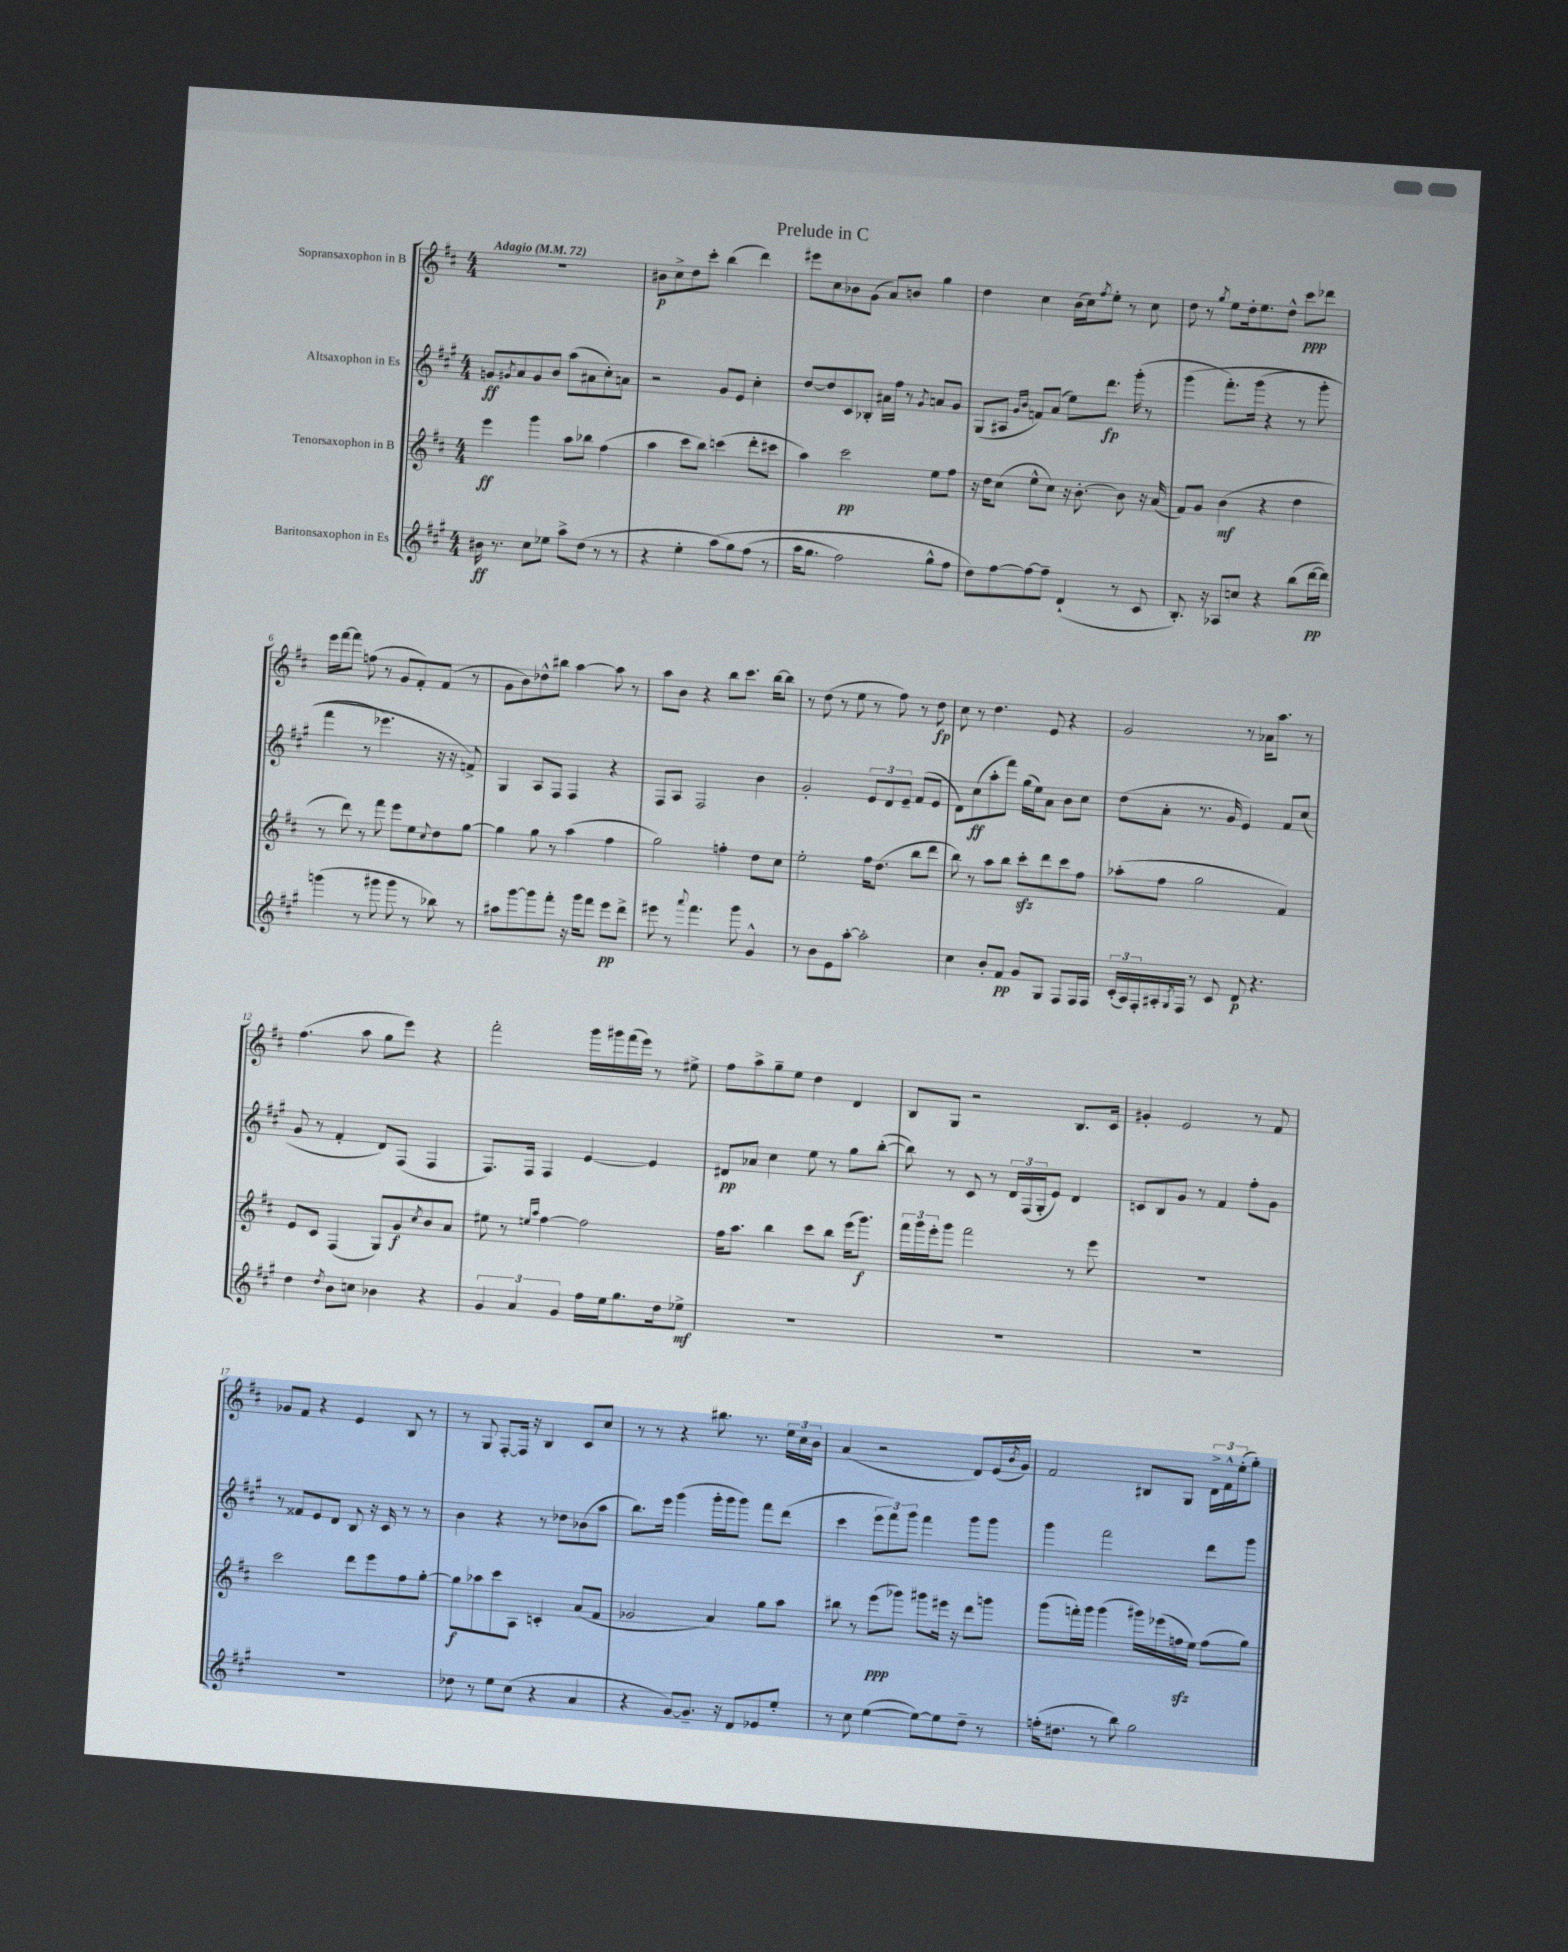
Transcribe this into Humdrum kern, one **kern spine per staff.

**kern	**kern	**kern	**kern
*staff4	*staff3	*staff2	*staff1
*clefG2	*clefG2	*clefG2	*clefG2
*k[f#c#g#]	*k[f#c#]	*k[f#c#g#]	*k[f#c#]
*M4/4	*M4/4	*M4/4	*M4/4
*MM72	*MM72	*MM72	*MM72
16b#	4eee	8g	1r
8.r	.	.	.
.	.	8qg#	.
.	.	8a	.
8cc#	4ggg	8g#	.
8ee-	.	8b	.
8aa^	8aa	(8aa	.
(8dd	8bb-	8a#	.
8r	(4ff#	8cc#')	.
8r	.	8a	.
=	=	=	=
4r	4aa	2r	8b#
.	.	.	8cc#^
4ee'	8ccc#	.	8dd
.	8bb)	.	8ccc#'
&(8aa	(4ccc	8g#	(4bb
8gg#)	.	8e	.
(8ff#	8ddd'	4cc#'	4ddd)
8r	8ccc#	.	.
=	=	=	=
16aa	4aa)	[8dd	8eee#
8.gg#	.	.	.
.	.	8dd]	8cc#
2ff#)	2ccc#	8c#	8b-
.	.	8B-'	(8g
.	.	16a#	8a)
.	.	16ff#	.
.	.	8r	8b
.	.	8qg#	.
8gg#^^	8ee	8a	4gg
8ff#	8ff#	8g#	.
=	=	=	=
8dd&)	16r	(8G#	4dd
.	16dd	.	.
[8ff#	(8cc#	8A#	.
.	.	16qqg#	.
.	.	16qqb	.
8ff#_	8ee^^	8f)	4cc#
8ff#~]	8cc#)	(8a	.
(4d`	16r	8ee)	(16b
.	[8.b'	.	16cc#)
.	.	.	8qff#
.	.	8.ddd	8ee'
8r	8b]	.	8r
.	.	(16ggg#'	.
8c#	16r	8r	8cc#
.	(16a	.	.
=	=	=	=
8.B')	8f#)	&(4ggg#	8dd
.	8g	.	8r
16r	.	.	.
.	.	.	8qgg
8A-	(4b	8.fff#')	8ee
8cc	.	.	16dd'
.	.	(16ggg#	8.ee
4r	4r	4r	.
.	.	.	8dd^^
(8bb	4dd	8r	8ccc#
[16ddd	.	8ggg#'	8ddd-
16ddd])	.	.	.
=	=	=	=
(4ggg	8r	4fff#	16eee
.	.	.	[16fff#
.	8ddd)	.	8fff#]
8r	8r	8r	(8ff
8ggg#	8fff#	4.eee-)	8r
8ggg#	8eee	.	8g
8r	8ee	.	8f#')
.	8qqcc#	.	.
8bb-)	8dd	16r	(8f#
.	.	16r	.
8r	[8gg	8f^&)	8r
=	=	=	=
8aa#	4gg]	4G#	8g
[8ggg#	.	.	8b)
8ggg#]	8gg	8A	8dd-^^
8fff#'	8r	8F#	8bb#
16r	(4aa	4F#	[4aa
16ggg#	.	.	.
8fff#	.	.	.
8eee	4ff#	4r	8aa]
8ddd^	.	.	8r
=	=	=	=
8eee#	2gg)	8F#	8aa
8r	.	8A	8b
8qqaaa	.	.	.
4.fff#	.	2F#	4r
.	4ff'	.	8bb
8ggg#	.	.	8.ccc#
4g#^^	8dd	4b	.
.	.	.	[16bb
.	8cc#	.	8bb]
=	=	=	=
8r	2ee'	2g#'	8r
8b	.	.	(8dd
8e	.	.	8r
[8aa'	.	.	8ee
2aa']	16ff#	12e	8r
.	(8.dd	.	.
.	.	12d	.
.	.	.	8ff#)
.	.	12e~	.
.	8bb	(8f#	8r
.	8ddd	8e	8dd
=	=	=	=
4cc#	8bb)	8d)	8cc#
.	8r	(8cc#	8r
8b'	8aa	8aa'	4.dd
8f#	8bb	8fff#)	.
8g#	8ccc#'	(16gg#	.
.	.	16ee)	.
8G#	8ddd	8a	8e
8F#	8ccc#	8b	4r
16F#	8ff#	8cc#	.
16F#	.	.	.
=	=	=	=
(24c#'	(8aa-'	(8dd	2g
24A)	.	.	.
24F#'	.	.	.
16A#'	8ff#	8a'	.
8qG#	.	.	.
16F#	.	.	.
8r	2gg	8.r	.
8c#	.	.	.
.	.	16g#	.
8d	.	4e)	8r
4.r	.	.	16a-
.	.	.	8.aa
.	4f#)	8f#	.
.	.	(8cc#	8r
=	=	=	=
4dd	8e	8g#	(4.ff#
.	8c#	8r	.
8qdd	.	.	.
8b	(4F#	4f#'	.
8cc	.	.	8aa
4b-	8G)	8d)	8gg
.	8g	(8F#	8eee)
.	8qcc#	.	.
4r	8b	4F#	4r
.	8a	.	.
=	=	=	=
6g#	8ee#	8.F#)	2fff#'
.	8r	.	.
6a	.	.	.
.	.	16F#	.
.	16qqee	.	.
.	16qqaa	.	.
.	[4ff#	4F#	.
6g#	.	.	.
16ff#	2ff#]	[4e	16ggg
16ee	.	.	16ggg#
8.gg#	.	.	(16fff#
.	.	.	16eee)
.	.	4e]	8r
16dd	.	.	.
8ee-^	.	.	8ee#^
=	=	=	=
1r	16ff#	8d#	8ff#
.	8.aa	.	.
.	.	8a-	8aa^
.	4bb	4cc#	8gg~
.	.	.	8ee
.	8ccc#	8ee	4dd
.	8bb	8r	.
.	(16eee	8gg#	4d
.	8.ggg)	.	.
.	.	([8bb'	.
=	=	=	=
1r	24fff#	8bb])	8B
.	24ggg	.	.
.	24eee'	.	.
.	8ggg	8r	8G
.	2fff#	8c#	2r
.	.	8r	.
.	.	24d	.
.	.	(24F#	.
.	.	24G#'	.
.	.	8e)	.
.	8r	4d	8.B
.	8eee	.	.
.	.	.	16c#
=	=	=	=
1r	1r	8c	4g#'
.	.	8B	.
.	.	8g#	2e
.	.	8r	.
.	.	4f#	.
.	.	8ff#'	8r
.	.	8g#	8f#
=	=	=	=
1r	2ccc#	8r	8g-
.	.	8f##	8f#
.	.	8e	4r
.	.	8d	.
.	8ddd	8B	4e
.	8eee	16r	.
.	.	16c#	.
.	8ff#	8r	8B
.	[8gg'	8r	8r
=	=	=	=
8dd-	8gg]	4b	8r
8r	8aa-	.	8G
8ee	8ccc#	4r	[8F#'
(8cc#	8A	.	16F#]
.	.	.	16r
4r	4c'	8r	4B
.	.	8dd-	.
4a	(8a	(8b-	8c#
.	8f#	8aa	8cc#
=	=	=	=
4r	2g-	8.bb)	8r
.	.	.	8r
.	.	16eee	.
[8g#)	.	(4ggg#	4r
8.g#~]	.	.	.
.	4a)	16ggg#'	8.bb#
16r	.	16ggg#	.
8d	.	8ggg#)	.
.	.	.	8.r
8e-	8gg	8fff#	.
8ee'	8aa	(8ddd	24ee
.	.	.	24cc#
.	.	.	24b
=	=	=	=
8r	8bb#	4ccc#	(4a
8cc#	8r	.	.
([4ee	(8eee	12eee	2r
.	.	12fff#)	.
.	8ggg-)	.	.
.	.	12ggg#	.
8ee_)	8ggg#	4fff#	.
8ee]	16eee#	.	.
.	16r	.	.
8dd~	8ddd	8ggg#	8d)
8r	8ggg	8ggg#	(16e
.	.	.	8qb
.	.	.	16g)
=	=	=	=
(16ff'	(8ggg	4ggg#	2f#
8.dd#	.	.	.
.	16fff')	.	.
.	16ggg	.	.
8r	(4ggg	2fff#	.
8bb)	.	.	.
2gg#	16ggg#)	.	8B#
.	(16eee-	.	.
.	16ff	.	8G
.	16ee)	.	.
.	(8ff	8ddd	24d^
.	.	.	24f#^^
.	.	.	(24ee'
.	8gg)	8ggg#	8gg')
==	==	==	==
*-	*-	*-	*-
